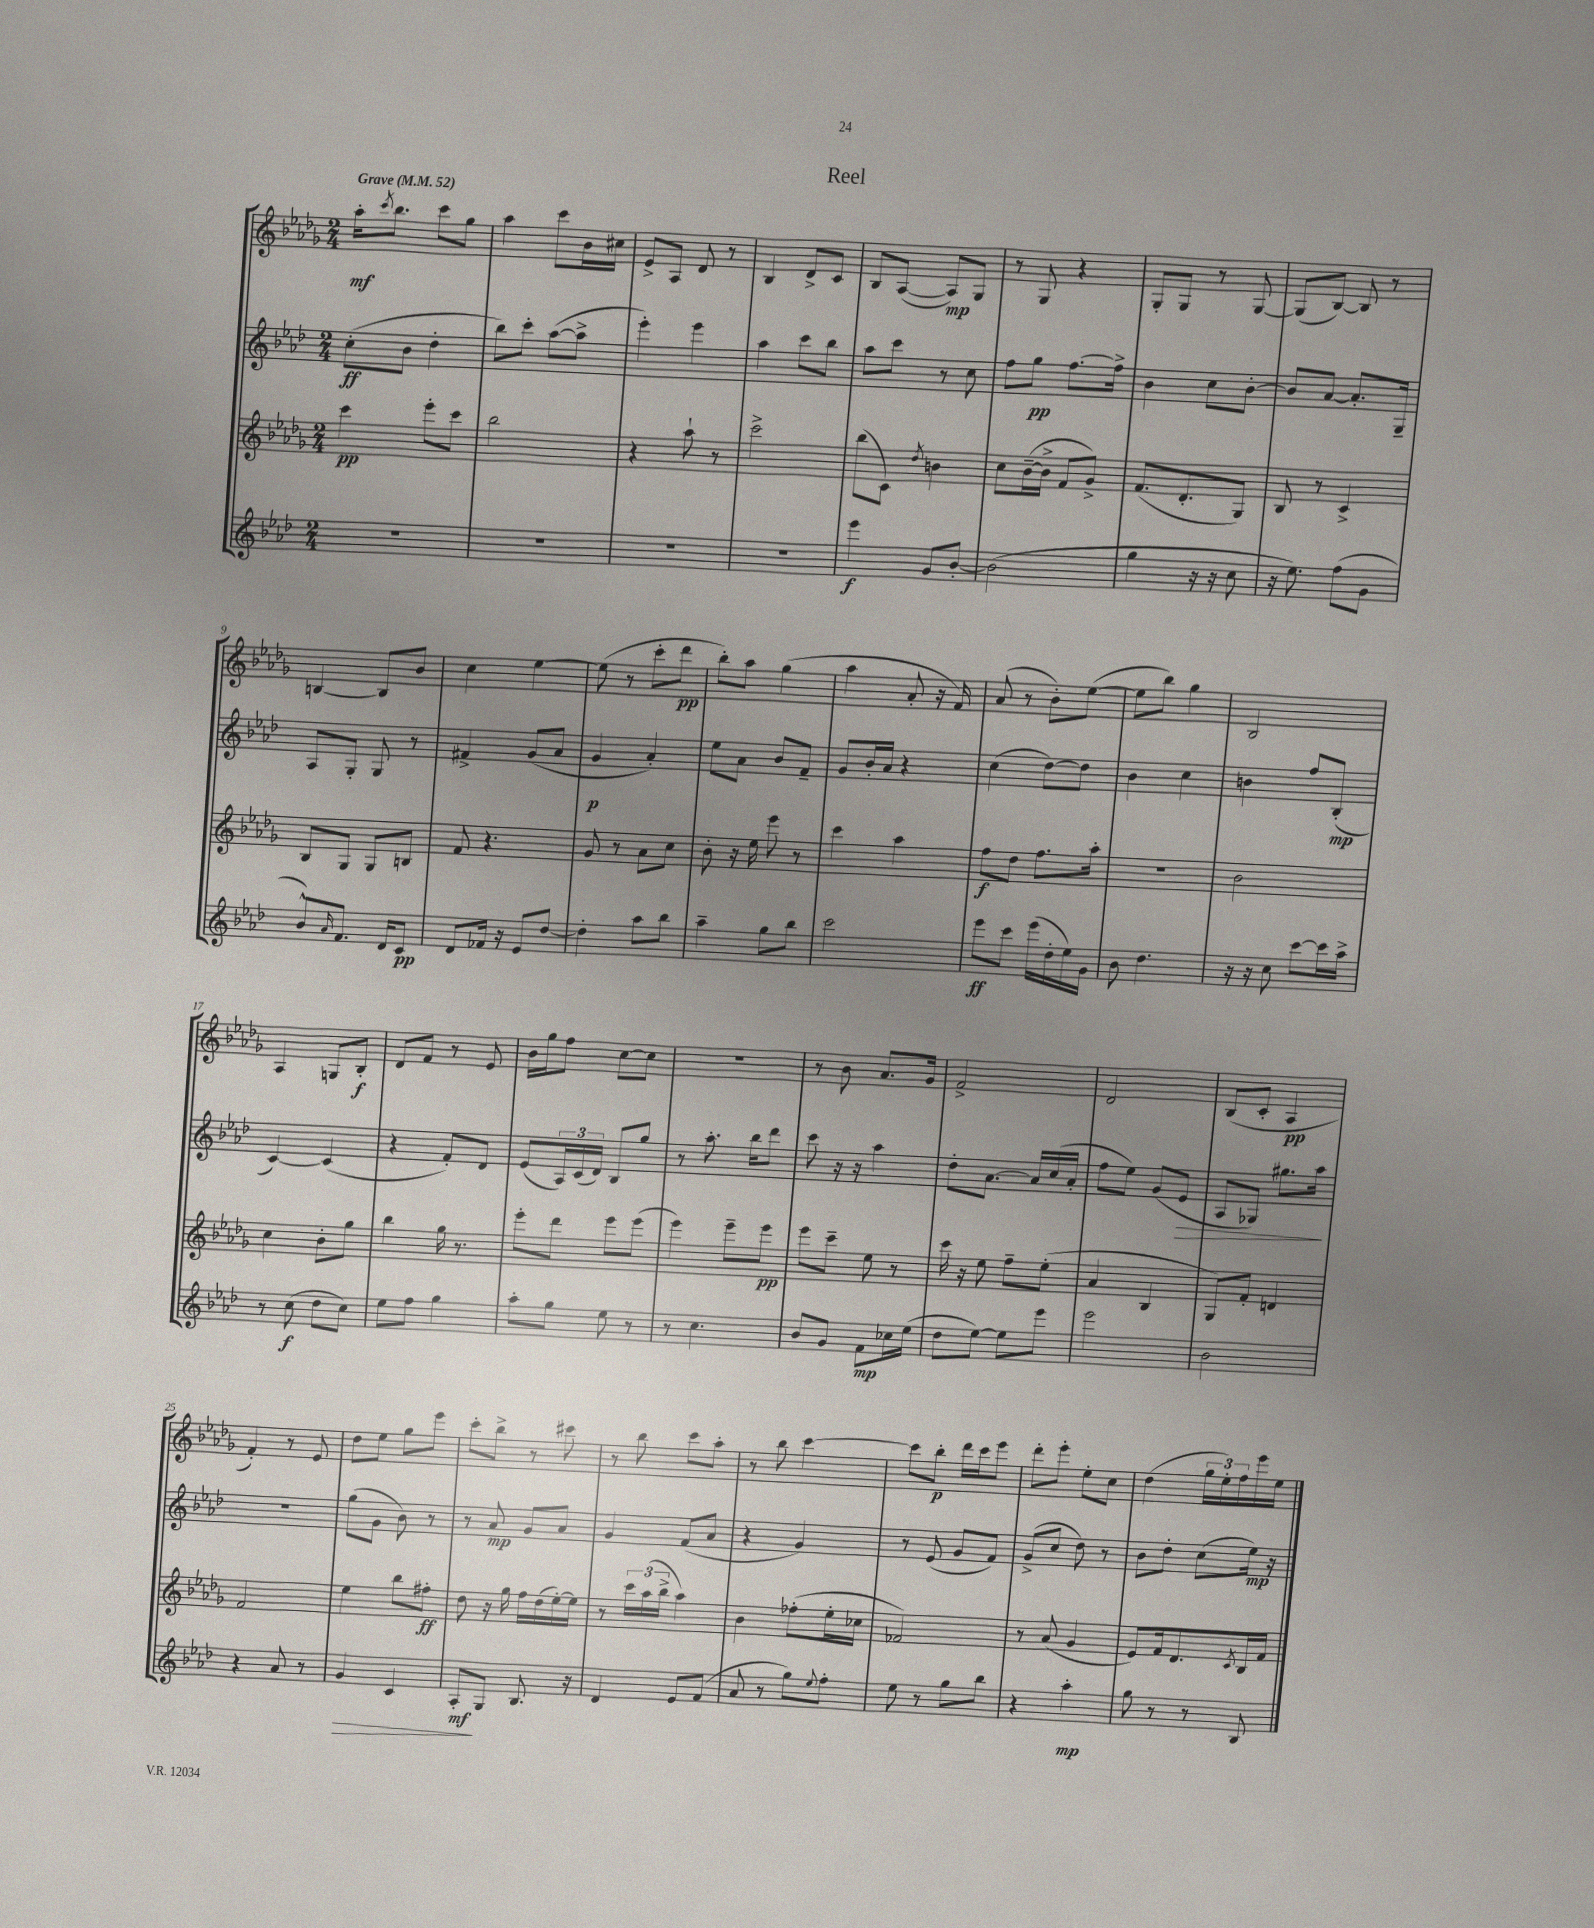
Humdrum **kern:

**kern	**dynam	**kern	**dynam	**kern	**dynam	**kern	**dynam
*part4	*part4	*part3	*part3	*part2	*part2	*part1	*part1
*staff4	*staff4	*staff3	*staff3	*staff2	*staff2	*staff1	*staff1
*clefG2	*	*clefG2	*	*clefG2	*	*clefG2	*
*k[b-e-a-d-]	*	*k[b-e-a-d-g-]	*	*k[b-e-a-d-]	*	*k[b-e-a-d-g-]	*
*M2/4	*	*M2/4	*	*M2/4	*	*M2/4	*
*MM52	*	*MM52	*	*MM52	*	*MM52	*
=1	=1	=1	=1	=1	=1	=1	=1
!	!	!	!	!	!	!LO:TX:a:B:t=Grave	!
2r	.	4ccc\	pp	(8cc'\L	ff	16aa-'\KL	mf
.	.	.	.	.	.	8qccc/	.
.	.	.	.	.	.	8.bb-\J	.
.	.	.	.	8b-\J	.	.	.
.	.	8eee-'\L	.	4dd-'\	.	8ccc\L	.
.	.	8ccc\J	.	.	.	8gg-\J	.
=2	=2	=2	=2	=2	=2	=2	=2
2r	.	2bb-\	.	8bb-\L)	.	4aa-\	.
.	.	.	.	8ccc'\J	.	.	.
.	.	.	.	([8aa-\L	.	8ccc\L	.
.	.	.	.	8aa-^\J]	.	16b-\L	.
.	.	.	.	.	.	16cc#X\JJ	.
=3	=3	=3	=3	=3	=3	=3	=3
2r	.	4r	.	4eee-'\)	.	8e-^/L	.
.	.	.	.	.	.	8A-/J	.
.	.	8aa-`\	.	4eee-\	.	8d-/	.
.	.	8r	.	.	.	8r	.
=4	=4	=4	=4	=4	=4	=4	=4
2r	.	2ccc^\	.	4aa-\	.	4B-/	.
.	.	.	.	8ccc\L	.	8d-^/L	.
.	.	.	.	8bb-\J	.	8c/J	.
=5	=5	=5	=5	=5	=5	=5	=5
4eee-\	f	(8bb-\L	.	8aa-\L	.	8B-/L	.
.	.	8c\J)	.	8ccc\J	.	([8A-/J	.
.	.	8qdd-/	.	.	.	.	.
8g/L	.	4bn\	.	8r	.	8A-/L])	mp
[8b-'/J	.	.	.	8cc\	.	8G-/J	.
=6	=6	=6	=6	=6	=6	=6	=6
(2b-\]	.	8cc\L	.	8ff\L	.	8r	.
.	.	([16b-~\L	.	8gg\J	pp	8G-/	.
.	.	16b-^\JJ]	.	.	.	.	.
.	.	8f/L	.	[8.ff\L	.	4r	.
.	.	8g-^/J)	.	.	.	.	.
.	.	.	.	16ff^\Jk]	.	.	.
=7	=7	=7	=7	=7	=7	=7	=7
4gg\	.	(8.f/L	.	4b-\	.	8G-'/L	.
.	.	.	.	.	.	8G-/J	.
.	.	8.d-'/	.	.	.	.	.
16r	.	.	.	8cc\L	.	8r	.
16r	.	.	.	.	.	.	.
8cc\	.	8G-/J)	.	[8b-'\J	.	[8G-/	.
=8	=8	=8	=8	=8	=8	=8	=8
16r	.	8B-/	.	8b-/L]	.	(8G-/L]	.
8.ee-\)	.	.	.	.	.	.	.
.	.	8r	.	[8a-/J	.	[8B-/J)	.
(8ff\L	.	4c^/	.	8.a-'/L]	.	8B-/]	.
8g\J	.	.	.	.	.	8r	.
.	.	.	.	16G~/Jk	.	.	.
!!LO:LB:g=z
=9	=9	=9	=9	=9	=9	=9	=9
8b-^^/L)	.	8B-/L	.	8A-/L	.	[4Bn/	.
16qqa-/	.	.	.	.	.	.	.
8.f/J	.	8G-/J	.	8G'/J	.	.	.
.	.	8G-/L	.	8G/	.	8B/L]	.
16d-/KL	.	.	.	.	.	.	.
8c/J	pp	8Bn/J	.	8r	.	8b-/J	.
=10	=10	=10	=10	=10	=10	=10	=10
8d-/L	.	8f/	.	4f#X^/	.	4cc\	.
16f-X/Jk	.	4.r	.	.	.	.	.
16r	.	.	.	.	.	.	.
8e-/L	.	.	.	(8g/L	.	[4ee-\	.
[8dd-/J	.	.	.	8a-/J	.	.	.
=11	=11	=11	=11	=11	=11	=11	=11
4dd-'\]	.	8g-/	.	4g/	p	(8ee-\]	.
.	.	8r	.	.	.	8r	.
8aa-\L	.	8a-\L	.	4a-'/)	.	8ccc'\L	.
8bb-\J	.	8cc\J	.	.	.	8ddd-\J	pp
=12	=12	=12	=12	=12	=12	=12	=12
4aa-~\	.	8b-'\	.	8ee-\L	.	8bb-'\L)	.
.	.	16r	.	8a-\J	.	8aa-\J	.
.	.	16ee-\	.	.	.	.	.
8gg\L	.	8eee-\	.	8b-/L	.	(4gg-\	.
8bb-\J	.	8r	.	8f~/J	.	.	.
=13	=13	=13	=13	=13	=13	=13	=13
2ccc\	.	4ccc\	.	8g/L	.	4aa-\	.
.	.	.	.	16b-'/L	.	.	.
.	.	.	.	16a-/JJ	.	.	.
.	.	4aa-\	.	4r	.	8a-'/	.
.	.	.	.	.	.	16r	.
.	.	.	.	.	.	16f/)	.
=14	=14	=14	=14	=14	=14	=14	=14
8eee-\L	ff	8ff\L	f	(4cc\	.	(8a-/	.
8ccc\J	.	8dd-\J	.	.	.	8r	.
(16eee-\LL	.	8.ff\L	.	[8dd-\L)	.	8b-'\L)	.
16dd-'\	.	.	.	.	.	.	.
16ee-\)	.	.	.	8dd-\J]	.	([8ee-\J	.
16g\JJ	.	16aa-'\Jk	.	.	.	.	.
=15	=15	=15	=15	=15	=15	=15	=15
8b-\	.	2r	.	4b-\	.	8ee-\L]	.
4.dd-\	.	.	.	.	.	8bb-\J)	.
.	.	.	.	4cc\	.	4gg-\	.
=16	=16	=16	=16	=16	=16	=16	=16
16r	.	2b-\	.	4bn\	.	2B-/	.
16r	.	.	.	.	.	.	.
8cc\	.	.	.	.	.	.	.
[8ccc\L	.	.	.	8ff/L	.	.	.
16ccc\L]	.	.	.	(8B-'/J	mp	.	.
16aa-^\JJ	.	.	.	.	.	.	.
!!LO:LB:g=z
=17	=17	=17	=17	=17	=17	=17	=17
8r	.	4cc\	.	[4c/)	.	4A-/	.
(8cc\	f	.	.	.	.	.	.
8dd-\L	.	8b-'\L	.	(4c/]	.	8Gn/L	.
8cc\J)	.	8gg-\J	.	.	.	8B-'/J	f
=18	=18	=18	=18	=18	=18	=18	=18
8ee-\L	.	4bb-\	.	4r	.	8d-/L	.
8ff\J	.	.	.	.	.	8f/J	.
4gg\	.	16gg-\	.	8f'/L)	.	8r	.
.	.	8.r	.	.	.	.	.
.	.	.	.	8d-/J	.	8e-/	.
=19	=19	=19	=19	=19	=19	=19	=19
8aa-'\L	.	8eee-'\L	.	(8e-/L	.	16b-\LL	.
.	.	.	.	.	.	16gg-\J	.
8gg\J	.	8ddd-\J	.	24A-/L)	.	8ff\J	.
.	.	.	.	(24c/	.	.	.
.	.	.	.	24d-/JJ)	.	.	.
8ee-\	.	8eee-\L	.	8B-/L	.	[8cc\L	.
8r	.	(8eee-\J	.	8gg/J	.	8cc\J]	.
=20	=20	=20	=20	=20	=20	=20	=20
8r	.	4eee-\)	.	8r	.	2r	.
4.cc\	.	.	.	8.aa-'\	.	.	.
.	.	8eee-~\L	.	.	.	.	.
.	.	.	.	16bb-\KL	.	.	.
.	.	8eee-\J	pp	8ddd-\J	.	.	.
=21	=21	=21	=21	=21	=21	=21	=21
8b-/L	.	8eee-\L	.	8ccc\	.	8r	.
8g/J	.	8ccc~\J	.	16r	.	8b-\	.
.	.	.	.	16r	.	.	.
8f\L	mp	8ee-\	.	4aa-\	.	8.a-/L	.
16cc-X\L	.	8r	.	.	.	.	.
(16ee-\JJ	.	.	.	.	.	16g-/Jk	.
=22	=22	=22	=22	=22	=22	=22	=22
8dd-\L	.	16ccc\	.	8dd-'\L	.	2f^/	.
.	.	16r	.	.	.	.	.
[8ee-\J)	.	8ee-\	.	[8.a-\J	.	.	.
8ee-\L]	.	8ff~\L	.	.	.	.	.
.	.	.	.	16a-/LL]	.	.	.
8eee-\J	.	(8ee-'\J	.	(16cc/	.	.	.
.	.	.	.	16a-'/JJ	.	.	.
=23	=23	=23	=23	=23	=23	=23	=23
2eee-\	.	4a-/	.	8ff\L	.	2d-/	.
.	.	.	.	8ee-\J)	.	.	.
.	.	4B-/	.	(8g/L	.	.	.
!	!	!	!	!	!LO:HP:b	!	!
.	.	.	.	8e-/J	>	.	.
=24	=24	=24	=24	=24	=24	=24	=24
2b-\	.	8G-/L)	.	8A-/L	.	(8B-/L	.
.	.	8f'/J	.	8G-X/J)	.	8c'/J	.
.	.	4dn/	.	8.gg#X\L	.	4A-/	pp
.	.	.	.	16aa-\Jk	.	.	.
.	.	.	.	.	]	.	.
!!LO:LB:g=z
=25	=25	=25	=25	=25	=25	=25	=25
4r	.	2f/	.	2r	.	4f'/)	.
8a-/	.	.	.	.	.	8r	.
8r	.	.	.	.	.	8e-/	.
=26	=26	=26	=26	=26	=26	=26	=26
!	!LO:HP:b	!	!	!	!	!	!
4g/	>	4ee-\	.	(8gg\L	.	8dd-\L	.
.	.	.	.	8g\J	.	8ee-\J	.
4c/	.	8bb-\L	.	8b-\)	.	8gg-\L	.
.	.	8ff#X'\J	ff	8r	.	8eee-\J	.
=27	=27	=27	=27	=27	=27	=27	=27
8A-'/L	mf	8dd-\	.	8r	.	8ccc'\L	.
8G/J	]	16r	.	8a-/	mp	8bb-^\J	.
.	.	16gg-\	.	.	.	.	.
8.B-/	.	16ff\LL	.	8g/L	.	8r	.
.	.	(16dd-\	.	.	.	.	.
.	.	[16ee-'\)	.	8a-/J	.	8ccc#X\	.
16r	.	16ee-\JJ]	.	.	.	.	.
=28	=28	=28	=28	=28	=28	=28	=28
4d-/	.	8r	.	4g/	.	8r	.
.	.	24ccc\LL	.	.	.	8bb-\	.
.	.	(24aa-\	.	.	.	.	.
.	.	24bb-^\JJ	.	.	.	.	.
8e-/L	.	4aa-\)	.	(8f/L	.	8ccc\L	.
(8f/J	.	.	.	8a-/J	.	8aa-'\J	.
=29	=29	=29	=29	=29	=29	=29	=29
8a-/	.	4b-\	.	4r	.	8r	.
8r	.	.	.	.	.	8bb-\	.
8gg\L)	.	(8ff-X'\L	.	4g/)	.	[4ccc\	.
8qqee-/	.	.	.	.	.	.	.
8ff'\J	.	16ee-'\L	.	.	.	.	.
.	.	16cc-X\JJ	.	.	.	.	.
=30	=30	=30	=30	=30	=30	=30	=30
8ee-\	.	2f-X/)	.	8r	.	8ccc\L]	.
8r	.	.	.	(8e-/	.	8bb-'\J	p
8gg\L	.	.	.	8g/L	.	16ddd-\LL	.
.	.	.	.	.	.	16ccc\J	.
8bb-\J	.	.	.	8f/J)	.	8eee-\J	.
=31	=31	=31	=31	=31	=31	=31	=31
4r	.	8r	.	(8g^/L	.	8ddd-'\L	.
.	.	(8a-/	.	8cc/J	.	8eee-'\J	.
4aa-'\	mp	4g-/	.	8dd-\)	.	8ee-'\L	.
.	.	.	.	8r	.	8cc\J	.
=32	=32	=32	=32	=32	=32	=32	=32
8gg\	.	8e-/L)	.	8b-\L	.	(4dd-\	.
8r	.	16f/k	.	8dd-'\J	.	.	.
.	.	8.d-/	.	.	.	.	.
8r	.	.	.	(8cc\L	.	24gg-\LL	.
.	.	.	.	.	.	24ee-'\)	.
.	.	.	.	.	.	24ff\	.
.	.	8qc/	.	.	.	.	.
8B-/	.	16B-/L	.	16ee-\Jk)	mp	16eee-\	.
.	.	16f/JJ	.	16r	.	16ee-\JJ	.
==	==	==	==	==	==	==	==
*-	*-	*-	*-	*-	*-	*-	*-
